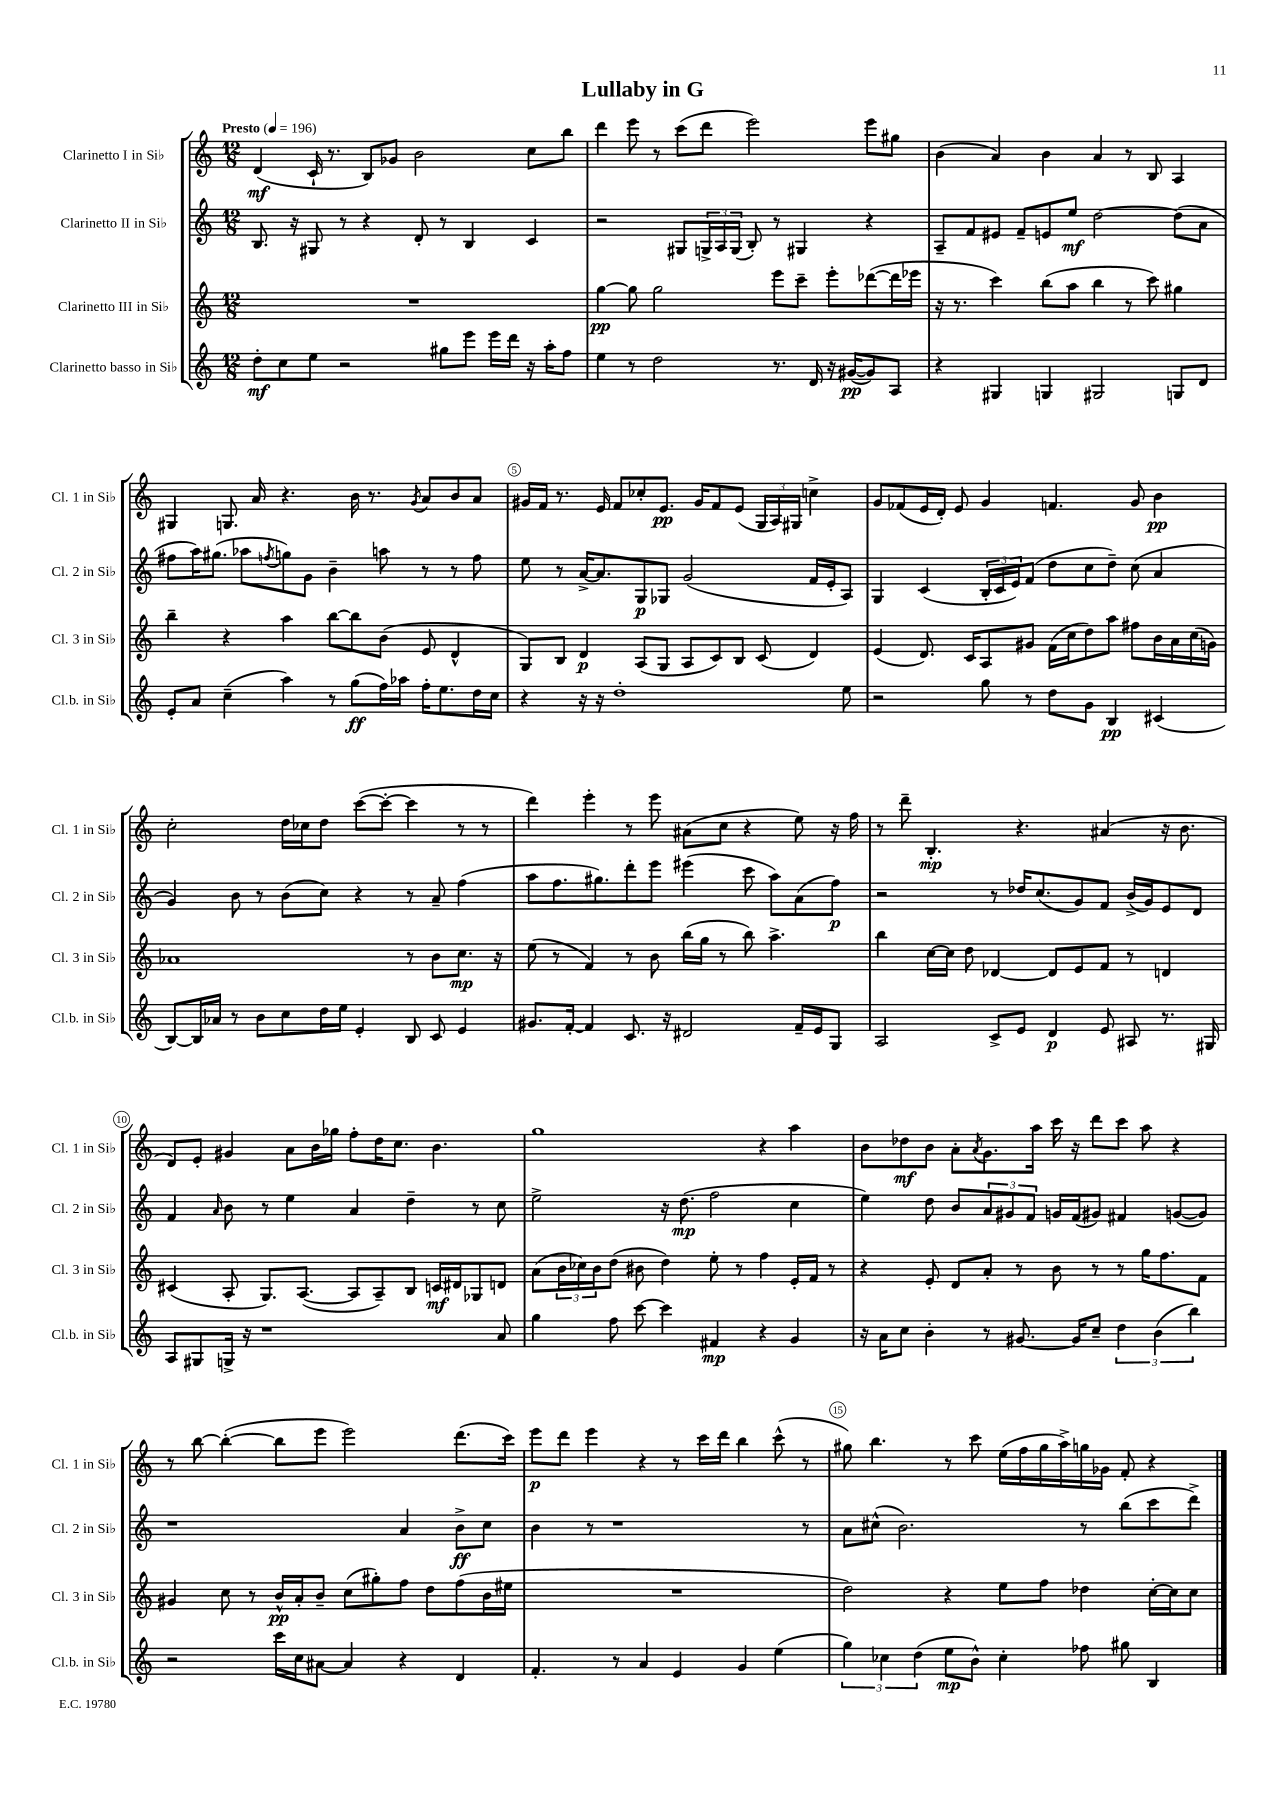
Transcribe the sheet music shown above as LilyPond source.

\header { title = "Lullaby in G" }
<<
\new StaffGroup <<
\new Staff = "s0" \with { instrumentName = "Clarinetto I in Sib" shortInstrumentName = "Cl. 1 in Sib" } {
    \clef treble \key c \major \numericTimeSignature \time 12/8 \tempo "Presto" 4 = 196
    d'4\mf( c'16-! r8. b8) ges'8 b'2 c''8 b''8 |
    d'''4 e'''8 r8 c'''8( d'''8 e'''2) e'''8 gis''8 |
    b'4( a'4) b'4 a'4 r8 b8 a4 |
    gis4 g8. a'16 r4. b'16 r8. \acciaccatura { g'8 } a'8 b'8 a'8 |
    gis'16 f'16 r8. e'16 f'8 ces''8-. e'8.\pp gis'16 f'8 e'8( \tuplet 3/2 { g16 a16) gis16 } c''4-> |
    g'8 fes'8( e'16 d'16-.) e'8 g'4 f'4. g'8 b'4\pp |
    c''2-. d''16 ces''16 d''8 c'''8~( c'''8~-. c'''4 r8 r8 |
    d'''4) e'''4-. r8 e'''8 ais'8( c''8 r4 e''8) r16 f''16 |
    r8 d'''8-- b4.-.\mp r4. ais'4( r16 b'8. |
    d'8) e'8-. gis'4 a'8 b'16 ges''16 f''8-. d''16 c''8. b'4. |
    g''1 r4 a''4 |
    b'8 des''8\mf b'8 a'8-. \acciaccatura { a'8 } g'8. a''16 c'''16 r16 d'''8 c'''8 a''8 r4 |
    r8 b''8~ b''4~-.( b''8 e'''8 e'''2) d'''8.( c'''16) |
    e'''8\p d'''8 e'''4 r4 r8 c'''16 d'''16 b''4 c'''8-^( r8 |
    gis''8) b''4. r8 c'''8 e''16( f''16 gis''16 a''16->) g''16 ges'16 f'8-. r4 \bar "|." |
}
\new Staff = "s1" \with { instrumentName = "Clarinetto II in Sib" shortInstrumentName = "Cl. 2 in Sib" } {
    \clef treble \key c \major \numericTimeSignature \time 12/8
    b8. r16 gis8 r8 r4 d'8-. r8 b4 c'4 |
    r2 gis8 \tuplet 3/2 { g16-> a16 g16( } b8-.) r8 gis4 r4 |
    a8-- f'8 eis'8 f'8-- e'8 e''8\mf d''2~ d''8( a'8 |
    fis''8 a''16) gis''8.( aes''8 \acciaccatura { f''8 } g''8) g'8 b'4-- a''8 r8 r8 f''8 |
    e''8 r8 a'16~-> a'8. g8\p ges8 g'2( f'16 e'16-. a8) |
    g4 c'4( \tuplet 3/2 { b16-. c'16 e'16) } f'8( d''8 c''8 d''8--) c''8( a'4 |
    g'4) b'8 r8 b'8( c''8) r4 r8 a'8-- f''4( |
    a''8 f''8. gis''8.) d'''8-. e'''8 eis'''4( c'''8 a''8) a'8( f''8\p) |
    r2 r8 des''16 c''8.( g'8) f'8 b'16->( g'16) e'8 d'8 |
    f'4 \grace { a'16 } b'8 r8 e''4 a'4 d''4-- r8 c''8 |
    e''2-> r16 d''8.\mp( f''2 c''4 |
    e''4) d''8 b'8 \tuplet 3/2 { a'8 gis'8 f'8 } g'16 f'16( gis'8) fis'4 g'8~( g'8) |
    r1 a'4 b'8->\ff c''8 |
    b'4 r8 r1 r8 |
    a'8 cis''8-^( b'2.) r8 b''8( c'''8 d'''8->) \bar "|." |
}
\new Staff = "s2" \with { instrumentName = "Clarinetto III in Sib" shortInstrumentName = "Cl. 3 in Sib" } {
    \clef treble \key c \major \numericTimeSignature \time 12/8
    R1. |
    g''4~\pp g''8 g''2 e'''8 c'''8-- e'''8-. des'''8~( des'''16 ees'''16 |
    r16 r8. c'''4) b''8( a''8 b''4 r8 c'''8) gis''4 |
    b''4-- r4 a''4 b''8~ b''8 b'8( e'8 d'4-^ |
    g8) b8 d'4\p a8( g8 a8 c'8) b8 c'8( d'4) |
    e'4( d'8.) c'16 a8 gis'8 f'16( c''16 d''8) a''8 fis''8 b'16 a'16 c''16( g'16) |
    aes'1 r8 b'8 c''8.\mp r16 |
    e''8( r8 f'4) r8 b'8 b''16( g''16 r8 b''8) a''4.-> |
    b''4 c''16~ c''16 d''8 des'4~ des'8 e'8 f'8 r8 d'4 |
    cis'4( a8-. g8.) a8.~( a8 a8--) b8 c'16\mf dis'16 ges8 d'8 |
    a'8( \tuplet 3/2 { b'16 ces''16) b'16 } d''8( bis'8 d''4) e''8-. r8 f''4 e'16-. f'16 r8 |
    r4 e'8-. d'8 a'8-. r8 b'8 r8 r8 g''16 f''8. f'8 |
    gis'4 c''8 r8 b'16-^\pp a'16-. b'8-- c''8( gis''8-.) f''8 d''8 f''8( b'16 eis''16 |
    R1. |
    d''2) r4 e''8 f''8 des''4 c''16~-. c''16 c''8 \bar "|." |
}
\new Staff = "s3" \with { instrumentName = "Clarinetto basso in Sib" shortInstrumentName = "Cl.b. in Sib" } {
    \clef treble \key c \major \numericTimeSignature \time 12/8
    d''8-.\mf c''8 e''8 r2 gis''8 e'''8 e'''16 d'''16 r16 a''16-. f''8 |
    e''4 r8 d''2 r8. d'16 r16 gis'16~\pp( gis'8) a8 |
    r4 gis4 g4 gis2 g8 d'8 |
    e'8-. a'8 c''4--( a''4) r8 g''8\ff( f''16) aes''16 f''16-. e''8. d''16 c''16 |
    r4 r16 r16 d''1-. e''8 |
    r2 g''8 r8 d''8 g'8 b4\pp cis'4( |
    b8~) b16 aes'16 r8 b'8 c''8 d''16 e''16 e'4-. b8 c'8 e'4 |
    gis'8. f'16~-. f'4 c'8. r16 dis'2 f'16-- e'16 g8 |
    a2 c'8-> e'8 d'4\p e'8 ais8 r8. gis16 |
    a8 gis8 g16-> r16 r1 a'8 |
    g''4 f''8 c'''8~ c'''4 fis'4\mp r4 g'4 |
    r16 a'16 c''8 b'4-. r8 gis'8.~ gis'16 c''8-- \tuplet 3/2 { d''4 b'4( b''4) } |
    r2 c'''16 c''16 ais'8~ ais'4 r4 d'4 |
    f'4.-. r8 a'4 e'4 g'4 e''4( |
    \tuplet 3/2 { g''4) ces''4 d''4( } e''8\mp b'8-^) ces''4-. fes''8 gis''8 b4 \bar "|." |
}
>>
>>
\layout { \context { \Score \override BarNumber.break-visibility = ##(#f #t #t) barNumberVisibility = #(every-nth-bar-number-visible 5) \override BarNumber.stencil = #(make-stencil-circler 0.1 0.3 ly:text-interface::print) } }
